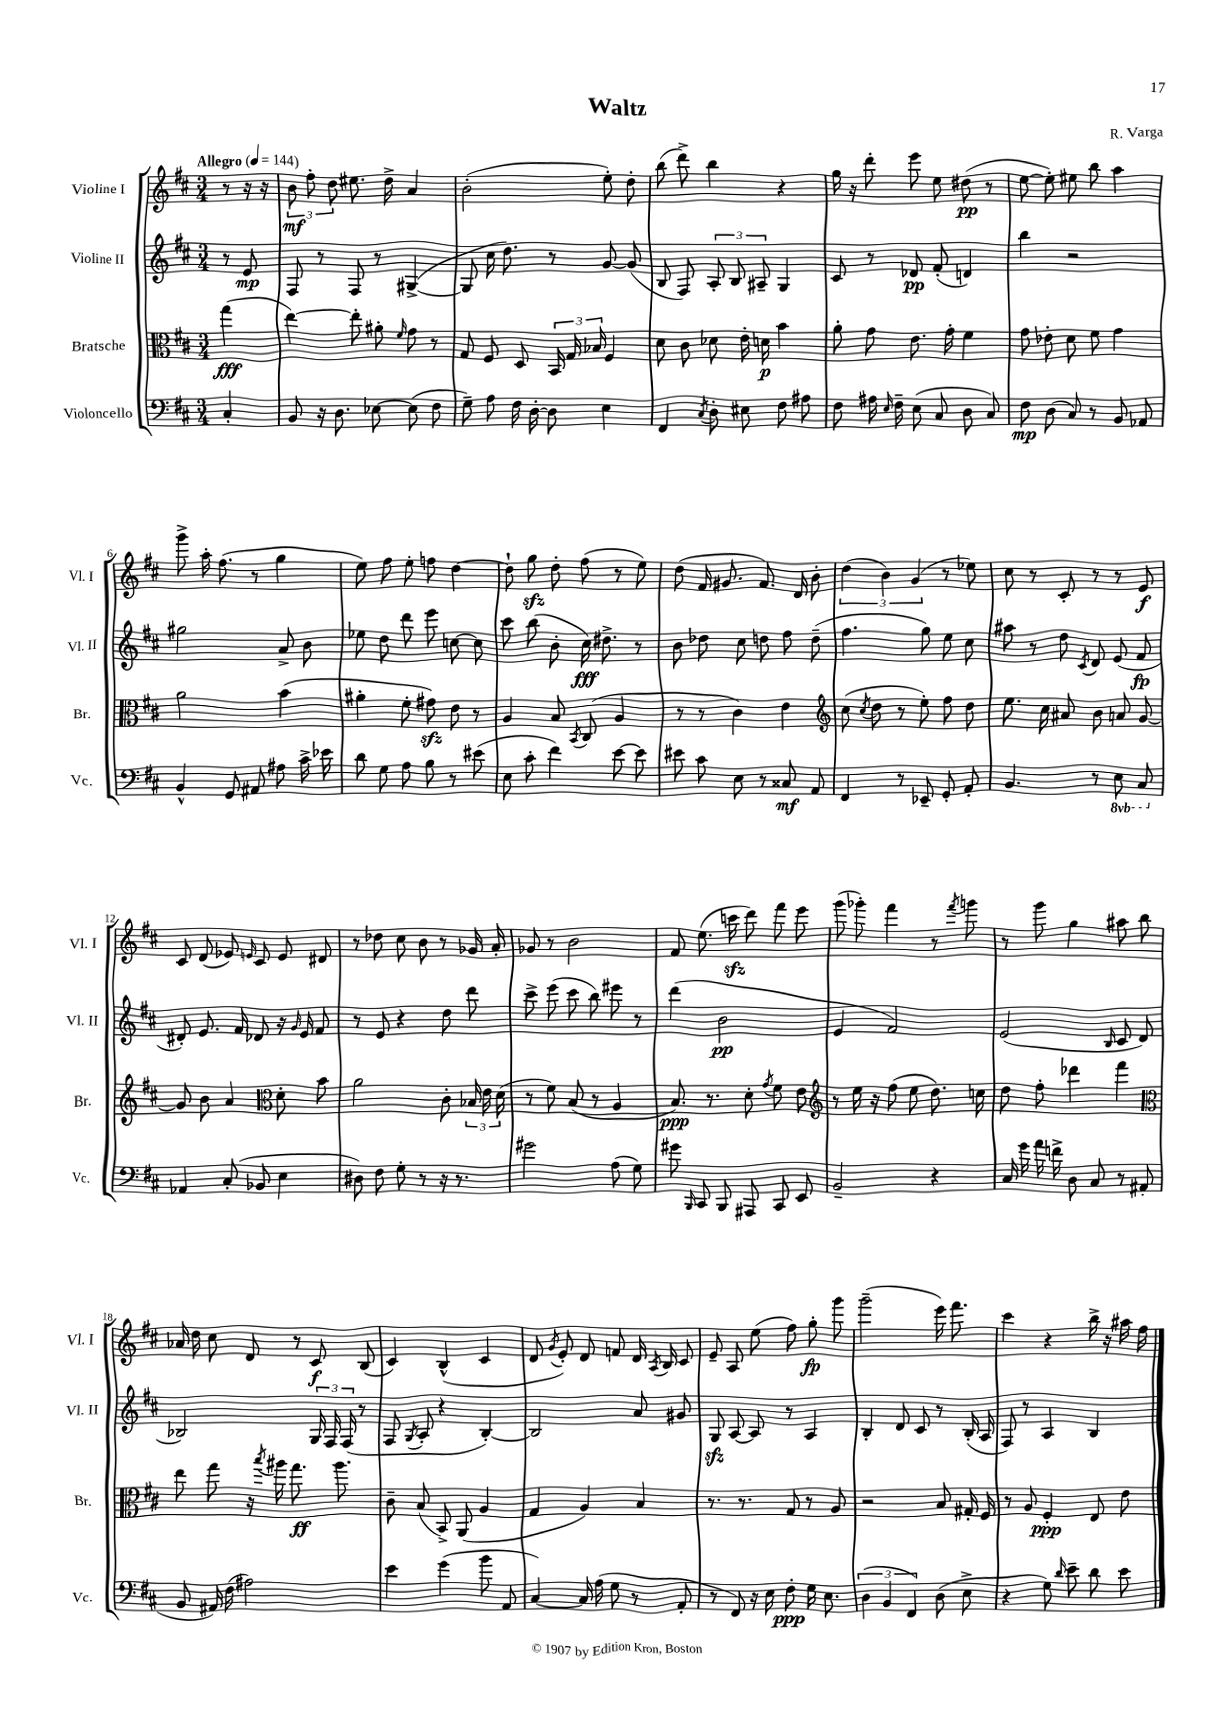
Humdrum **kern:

**kern	**kern	**kern	**kern
*staff4	*staff3	*staff2	*staff1
*clefF4	*clefC3	*clefG2	*clefG2
*k[f#c#]	*k[f#c#]	*k[f#c#]	*k[f#c#]
*M3/4	*M3/4	*M3/4	*M3/4
*MM144	*MM144	*MM144	*MM144
4C#'/	(4gg\	8r	8r
.	.	8e/	16r
.	.	.	16r
=	=	=	=
8BB/	[4ee\)	8F#/	12b\
.	.	.	12ff#'\
16r	.	8r	.
.	.	.	12dd\
8.D\	.	.	.
.	8ee'\]	8F#/	8.ee#\
[8E-\	8a#'\	8r	.
.	.	.	16dd^\
.	16qqf#/	.	.
(8E-\]	8g\	([4G#^/	4a/
8F#\	8r	.	.
=	=	=	=
8G~\)	8G/	8G#/]	(2b'\
8A\	8F#/	16cc#\	.
.	.	8.dd\)	.
16F#\	8D/	.	.
[16D'\	.	.	.
8D\]	24BB/	8r	.
.	24G/	.	.
.	24B-/	.	.
4E\	4F#/	[8g/	8ee'\)
.	.	(8g/]	8dd'\
=	=	=	=
4FF#/	8d\	8B/	(8bb\
.	8c#\	8F#/)	8ddd^\)
8qC#/	.	.	.
8D'\	8d-\	12A'/	4bb\
.	.	12B/	.
8E#\	16e'\	.	.
.	.	12A#~/	.
.	16d\	.	.
8F#\	4b\	4G/	4r
8A#\	.	.	.
=	=	=	=
8F#\	8a'\	8c#/	16gg\
.	.	.	16r
16A#\	8g\	8r	8ddd'\
16qqE/	.	.	.
16F#~\	.	.	.
(8E\	8.e\	8d-/	8eee\
8C#/	.	(8f#'/	8ee\
.	16g'\	.	.
8D\	4f#\	4d/)	(8dd#\
8C#/)	.	.	8r
=	=	=	=
8F#\	8g\	4bb\	[8ee\
(8D\	8e-'\	.	8ee'\])
8C#/)	8d\	2r	8ee#\
8r	8f#\	.	8bb\
8BB/	4g\	.	4aa\
8AA-/	.	.	.
=	=	=	=
4BB^^/	2a\	2gg#\	8ggg^\
.	.	.	16aa'\
.	.	.	(8.ff#\
8GG/	.	.	.
8AA#/	.	.	8r
8A#\	(4b\	8a^/	4gg\
16c#^\	.	8b\	.
16e-\	.	.	.
=	=	=	=
8d\	4a#'\	8ee-\	8ee\)
8G\	.	8dd\	8ff#\
8A\	8f#'\	8ddd\	8ee'\
8B\	8g#\)	8eee\	8ff\
8r	8e\	[8cc\	[4dd\
(8e#\	8r	8cc\]	.
=	=	=	=
8E\	4A/	8ccc#\	8dd`\]
8c#'\	.	(8bb\	8gg\
4f#\)	8B/	8b'\	8dd'\
.	8qBB/	.	.
.	(8C#/	16cc#\)	(8ff#\
.	.	8.dd#^\	.
[8e\	4A/	.	8r
8e\]	.	8r	8ee\)
=	=	=	=
8e#\	8r	8b\	(8dd\
8c#\	8r	8dd-\	16f#/
.	.	.	8.g#/
8E\	4c#\)	8cc#\	.
8r	.	8dd\	8.f#/)
8C##/	4e\	8ff#\	.
.	.	.	16d/
8AA/	.	(8dd~\	8b'\
=	=	=	=
*	*clefG2	*	*
4FF#/	(8cc#\	4.ff#\	(6dd\
.	8qcc#/	.	.
.	8dd\	.	.
.	.	.	6b\)
8r	8r	.	.
.	.	.	(6g/
8EE-~/	8ee'\)	8gg\)	.
8GG'/	8ff#\	8ee\	8r
8AA'/	8dd\	8cc#\	8ee-\)
=	=	=	=
4.BB/	8.ee\	8aa#\	8cc#\
.	.	8r	8r
.	16cc#\	.	.
.	8a#/	8dd\	8c#'/
.	.	8qc#/	.
8r	8b\	8d/	8r
8EE\	8a/	(8e/	8r
8CC#/	[8g/	8f#/	8e/
=	=	=	=
4AA-/	8g/]	8d#'/)	8c#/
.	8b\	8.e/	(8d/
(8C#'/	4a/	.	8e-/)
.	.	16f#/	.
.	.	.	16qqe/
8BB-/	.	8d-/	8c#/
*	*clefC3	*	*
4E\	8d'\	16r	8e/
.	.	16qqg/	.
.	.	16e/	.
.	8b\	8f#/	8d#/
=	=	=	=
8D#\)	2a\	8r	8r
8F#\	.	8e/	8dd-\
8G'\	.	4r	8cc#\
8r	.	.	8b\
16r	8c#'\	8dd\	8r
8.r	.	.	.
.	24B-/	8ddd\	16g-/
.	24e\	.	.
.	.	.	16a'/
.	(24d\	.	.
=	=	=	=
2g#\	8r	8ccc#^\	8g-/
.	8f#\)	(8eee\	8r
.	(8B/	8ccc#\	2b\
.	8r	8bb\)	.
(8A\	4A/	8eee#\	.
8G\)	.	8r	.
=	=	=	=
8g#\	8.B/)	(4ddd\	8f#/
16qqBBB/	.	.	.
8CC#/	.	.	(8.ee\
.	8.r	.	.
8BBB/	.	2b\	.
.	.	.	16ccc\
8AAA#/	8d'\	.	8ddd\)
.	8qg/	.	.
8CC#/	8f#\	.	8fff#\
8EE/	8e\	.	8eee\
=	=	=	=
*	*clefG2	*	*
2BB~/	8r	4e/	(8ggg\
.	16ee\	.	8ggg-'\)
.	16r	.	.
.	(8ff#\	2f#/)	4fff#\
.	8ee\	.	.
4r	8.dd\)	.	8r
.	.	.	8qfff#/
.	.	.	8ggg\
.	16cc\	.	.
=	=	=	=
16C#/	8dd\	(2e/	8r
16g\	.	.	.
16a\	8ff#'\	.	8ggg\
16f^\	.	.	.
8D\	4ddd-\	.	4gg\
8C#/	.	.	.
.	.	16qqB/	.
8r	4fff#\	8c#/	8aa#\
(8AA#/	.	8d/	8bb\
=	=	=	=
*	*clefC3	*	*
8BB/	8ee\	2B-/)	16a-/
.	.	.	16dd\
16AA#/)	8gg\	.	8cc#\
(16F#\	.	.	.
2A#\)	16r	.	8d/
.	8qbb/	.	.
.	16aa#\	.	.
.	8.gg\	.	8r
.	.	24G/	8c#/
.	.	24F#/	.
.	8.aa#\	.	.
.	.	(24F#/	.
.	.	8r	(8B/
=	=	=	=
4e\	8c#~\	8F#/	4c#/)
.	.	8qG/	.
.	(8B/	8A'/	.
(4g\	8BB^/)	4r	(4B^^/
.	(8AA/	.	.
8b\	4A/	[4B'/)	4c#/
8AA/	.	.	.
=	=	=	=
[4C#/)	4G/	2B/]	8d/
.	.	.	8qg/
.	.	.	8e'/)
16C#/]	4A/)	.	8d/
(16A\	.	.	.
8G\	.	.	8f/
8r	4B/	8a/	16d/
.	.	.	8qA/
.	.	.	16B/
8AA'/	.	8g#/	8c#/
=	=	=	=
8r	8.r	8G/	8e~/
8FF#/)	.	[8A/	8A/
.	8.r	.	.
16r	.	8A/]	(8ee\
16E\	.	.	.
8F#'\	8G/	8r	8ff#\)
16G\	8r	4A/	8gg'\
8.E\	.	.	.
.	8A/	.	8ggg\
=	=	=	=
(6D\	2r	4B'/	(2ggg~\
6BB/	.	.	.
.	.	8d/	.
6FF#/)	.	.	.
.	.	8c#/	.
(8D\	8B/	8r	16eee\)
.	.	.	8.fff#\
8E^\	16G#'/	(16B'/	.
.	16F#/	16A/	.
=	=	=	=
4r	8r	8F#/)	4ccc#\
.	8A/	8r	.
8G\)	4F#'/	4A/	4r
16qqd/	.	.	.
8e~\	.	.	.
8d\	8E/	4B/	16bb^\
.	.	.	16r
8e\	8e\	.	16aa#\
.	.	.	16ff#\
==	==	==	==
*-	*-	*-	*-
